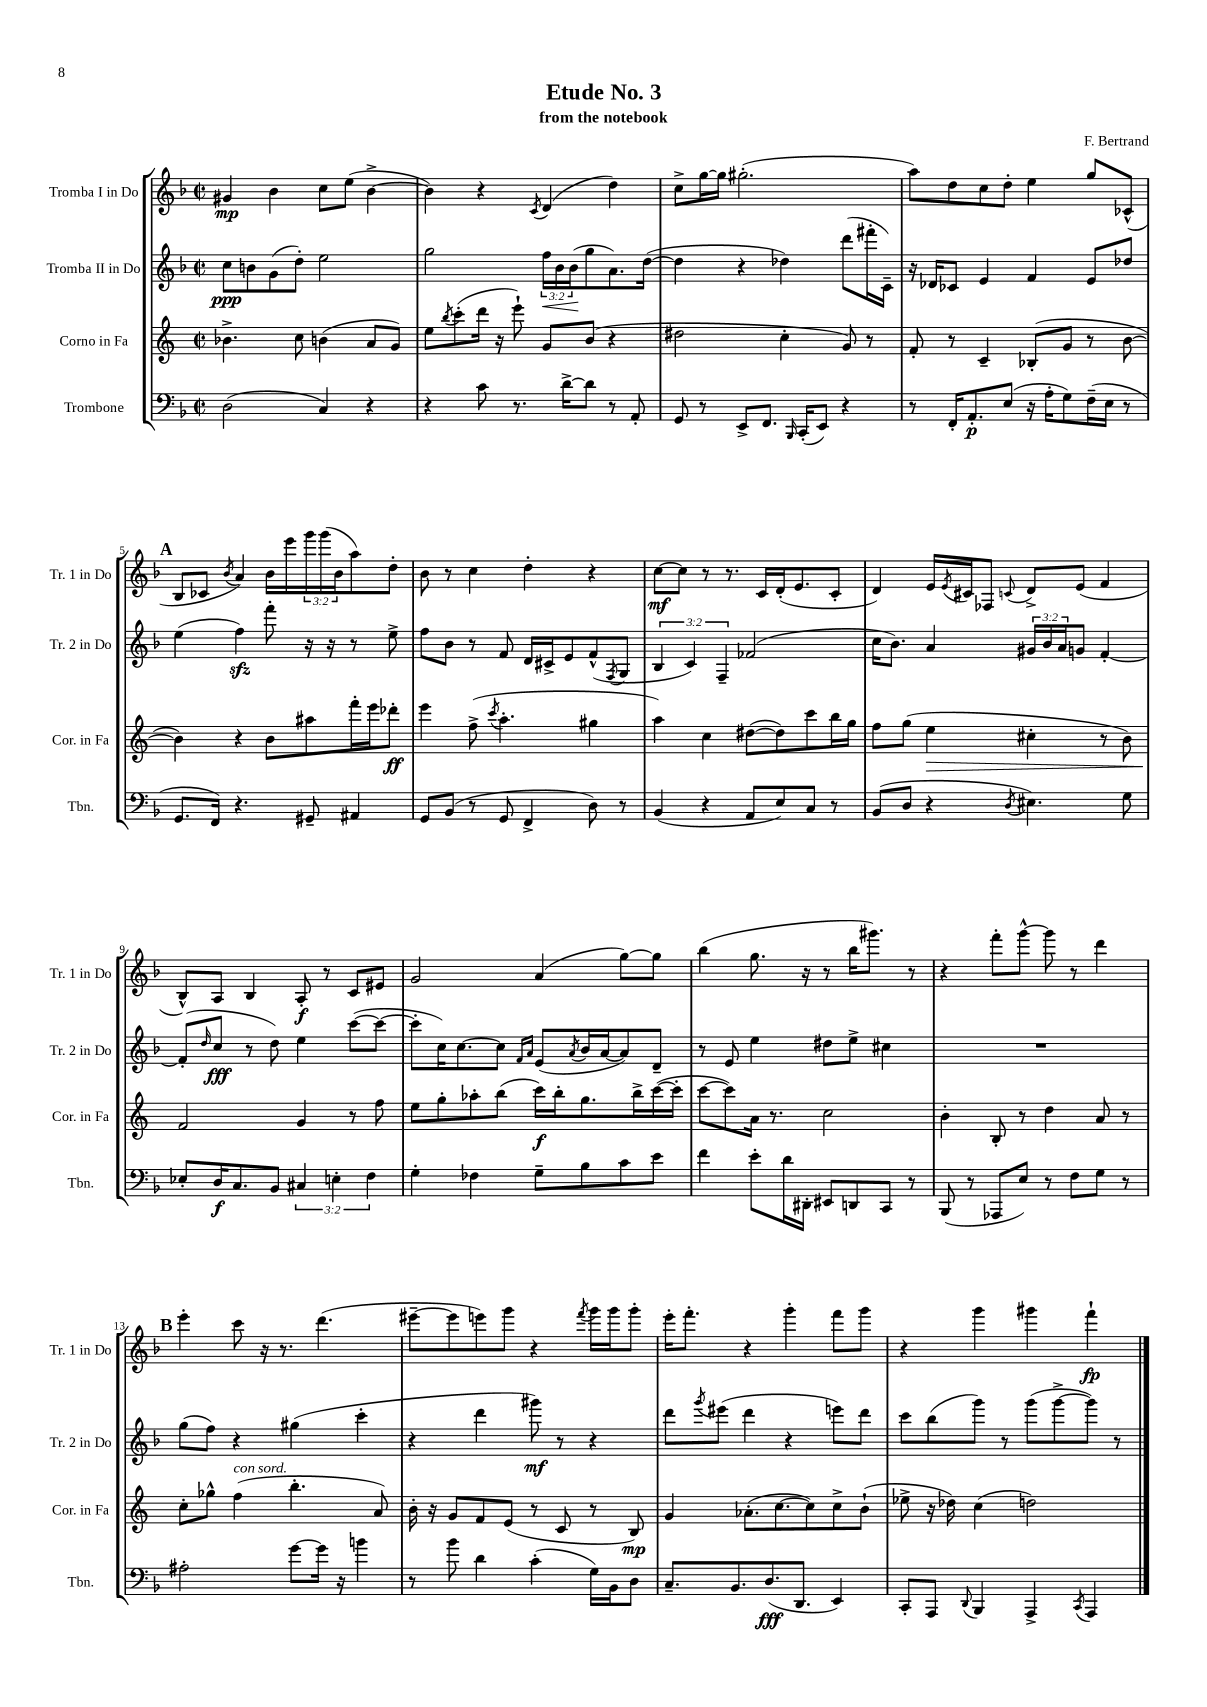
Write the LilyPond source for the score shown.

\header { title = "Etude No. 3" composer = "F. Bertrand" subtitle = "from the notebook" }
<<
\new StaffGroup <<
\new Staff = "s0" \with { instrumentName = "Tromba I in Do" shortInstrumentName = "Tr. 1 in Do" } {
    \clef treble \key f \major \defaultTimeSignature \time 2/2 \override Staff.TupletNumber.text = #tuplet-number::calc-fraction-text
    gis'4\mp bes'4 c''8 e''8( bes'4~-> |
    bes'4) r4 \acciaccatura { c'8 } d'4( d''4) |
    c''8-> g''16~ g''16 gis''2.-.( |
    a''8) d''8 c''8 d''8-. e''4 g''8 ces'8-^( |
    \mark \markup { \bold "A" } bes8 ces'8 \acciaccatura { bes'8 } a'4) bes'16 e'''16 \tuplet 3/2 { g'''16 g'''16( bes'16 } a''8) d''8-. |
    bes'8 r8 c''4 d''4-. r4 |
    c''8~\mf c''8 r8 r8. c'16 d'16-.( e'8. c'8-. |
    d'4) e'16 \acciaccatura { e'8 } cis'16 fes8 \appoggiatura { c'8 } d'8-> e'8( f'4 |
    bes8-^) a8 bes4 a8-.\f r8 c'8 eis'8 |
    g'2 a'4( g''8~) g''8 |
    bes''4( g''8. r16 r8 bes''16 gis'''8.) r8 |
    r4 f'''8-. g'''8~-^ g'''8 r8 d'''4 |
    \mark \markup { \bold "B" } e'''4-. c'''8 r16 r8. d'''4.( |
    eis'''8~-- eis'''8 e'''8) g'''8 r4 \acciaccatura { f'''8 } g'''16 g'''16 g'''8-. |
    e'''16-. f'''8.-. r4 g'''4-. f'''8 g'''8 |
    r4 g'''4 gis'''4 f'''4-!\fp \bar "|." |
}
\new Staff = "s1" \with { instrumentName = "Tromba II in Do" shortInstrumentName = "Tr. 2 in Do" } {
    \clef treble \key f \major \defaultTimeSignature \time 2/2 \override Staff.TupletNumber.text = #tuplet-number::calc-fraction-text
    c''8\ppp b'8 g'8( d''8-.) e''2 |
    g''2 \tuplet 3/2 { f''16\< bes'16 bes'16\!( } g''8 a'8.) d''16~( |
    d''4 r4 des''4) d'''8( fis'''16-. c'16--) |
    r16 des'16 ces'8 e'4 f'4 e'8 des''8 |
    \mark \markup { \bold "A" } e''4( f''4\sfz) f'''8-. r16 r16 r8 e''8-> |
    f''8 bes'8 r8 f'8 d'16 cis'16-> e'8 f'8-^( \acciaccatura { f8 } g8 |
    \tuplet 3/2 { bes4 c'4) f4-- } fes'2( |
    c''16 bes'8.) a'4 \tuplet 3/2 { gis'16 bes'16 a'16 } g'8 f'4~-. |
    f'8-.( \grace { d''16 } c''8\fff r8 d''8) e''4 c'''8~( c'''8~ |
    c'''8-. c''16) c''8.~ c''8 \grace { f'16 a'16 } e'8( \acciaccatura { a'8 } bes'16 a'16~ a'8) d'8-- |
    r8 e'8 e''4 dis''8 e''8-> cis''4 |
    R1 |
    \mark \markup { \bold "B" } g''8( f''8) r4 gis''4( c'''4-. |
    r4 d'''4 gis'''8\mf) r8 r4 |
    d'''8 \acciaccatura { g'''8 } eis'''8( d'''4 r4 e'''8) d'''8 |
    c'''8 bes''8( g'''8) r8 g'''8( g'''8~-> g'''8) r8 \bar "|." |
}
\new Staff = "s2" \with { instrumentName = "Corno in Fa" shortInstrumentName = "Cor. in Fa" } {
    \clef treble \key c \major \defaultTimeSignature \time 2/2
    bes'4.-> c''8 b'4( a'8 g'8) |
    e''8 \acciaccatura { b''8 } c'''8-.( d'''16 r16 e'''8-!) g'8 b'8( r4 |
    dis''2 c''4-. g'8) r8 |
    f'8-. r8 c'4-- bes8-.( g'8 r8 b'8~ |
    \mark \markup { \bold "A" } b'4) r4 b'8 ais''8 f'''16-. e'''16 des'''8-.\ff |
    e'''4 f''8->( \acciaccatura { c'''8 } a''4.-. gis''4 |
    a''4) c''4 dis''8~( dis''8) c'''8 b''16 g''16 |
    f''8 g''8( e''4\> cis''4-. r8 b'8) |
    f'2\! g'4 r8 f''8 |
    e''8 g''8-. aes''8-. b''8( c'''16\f) b''16-. g''8. b''16-> c'''16~( c'''16-. |
    c'''8~ c'''8) a'16 r8. c''2 |
    b'4-. b8-. r8 d''4 a'8 r8 |
    \mark \markup { \bold "B" } c''8-. ges''8-^ f''4^\markup { \italic "con sord." }( b''4.-. a'8) |
    b'16-. r16 g'8 f'8 e'8( r8 c'8 r8 b8\mp) |
    g'4 aes'8.-.( c''8.~ c''8) c''8-> b'8-!( |
    ees''8-> r16 des''16) c''4( d''2) \bar "|." |
}
\new Staff = "s3" \with { instrumentName = "Trombone" shortInstrumentName = "Tbn." } {
    \clef bass \key f \major \defaultTimeSignature \time 2/2 \override Staff.TupletNumber.text = #tuplet-number::calc-fraction-text
    d2( c4) r4 |
    r4 c'8 r8. d'16~-> d'8 r8 a,8-. |
    g,8 r8 e,8-> f,8. \grace { bes,,16 } c,16-.( e,8) r4 |
    r8 f,16-. a,8.-.\p e8( r16 a16-. g8) f16--( e16 r8 |
    \mark \markup { \bold "A" } g,8. f,16) r4. gis,8-- ais,4 |
    g,8 bes,8( r8 g,8 f,4-> d8) r8 |
    bes,4( r4 a,8 e8) c8 r8 |
    bes,8( d8 r4 \acciaccatura { d8 } eis4.) g8 |
    ees8-. d16\f c8. bes,8 \tuplet 3/2 { cis4 e4-. f4 } |
    g4-. fes4 g8-- bes8 c'8 e'8 |
    f'4 e'8-. d'16 dis,16-. eis,8 d,8 c,8 r8 |
    bes,,8( r8 aes,,8 e8) r8 f8 g8 r8 |
    \mark \markup { \bold "B" } ais2-. g'8~ g'16 r16 b'4 |
    r8 bes'8 d'4 c'4-.( g16) bes,16 d8 |
    c8.-- bes,8. d8.\fff( d,8. e,4) |
    c,8-. a,,8 \appoggiatura { d,8 } bes,,4 a,,4-> \acciaccatura { c,8 } a,,4 \bar "|." |
}
>>
>>
